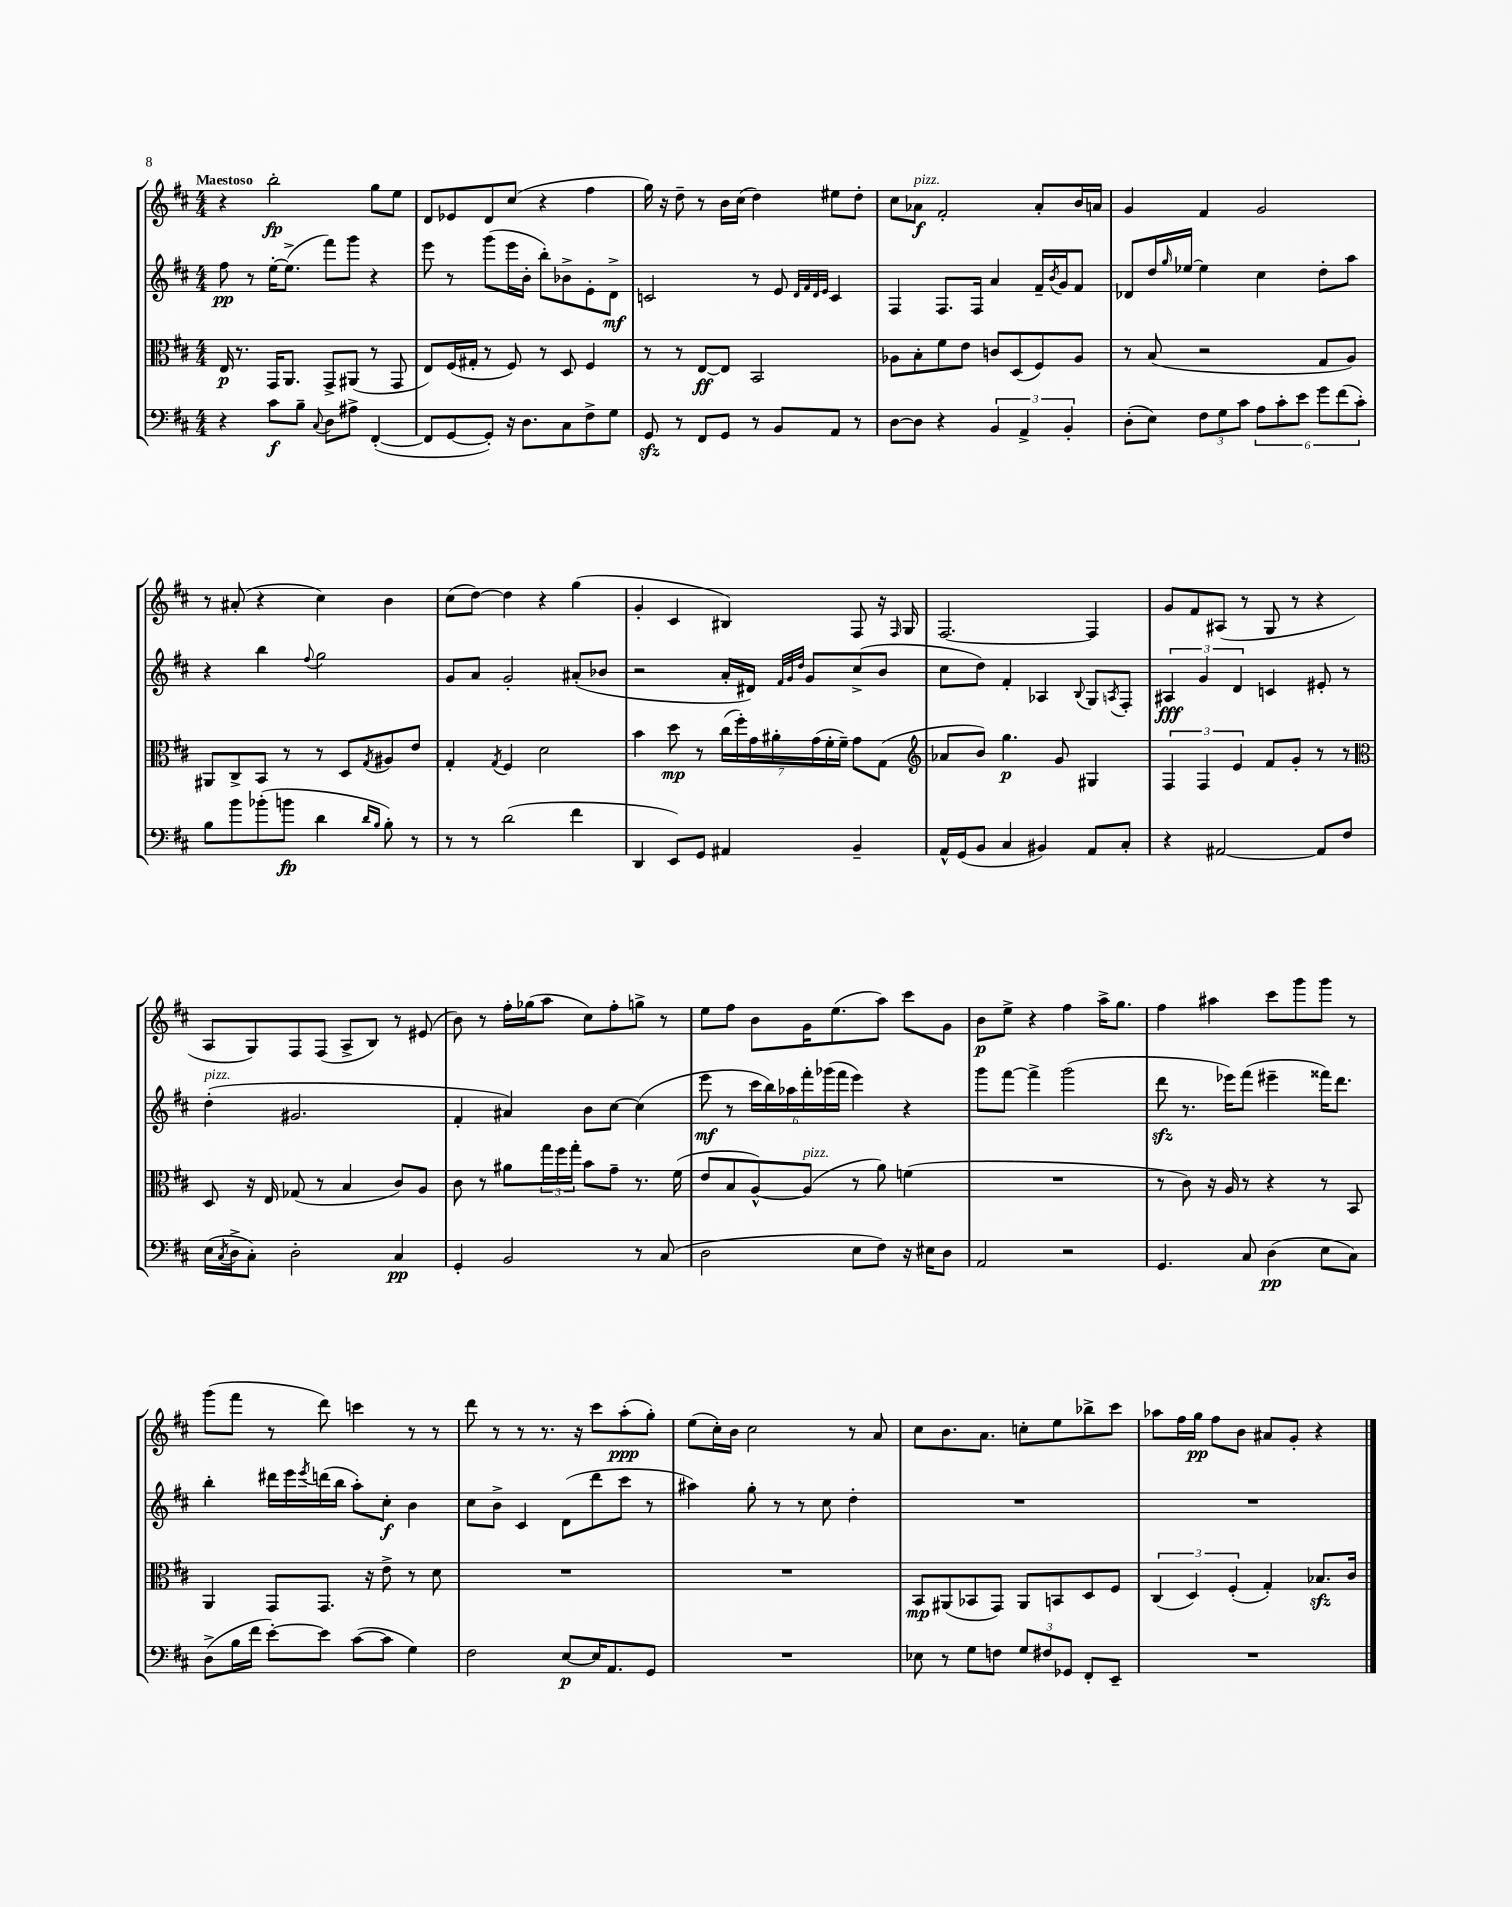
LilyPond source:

<<
\new StaffGroup <<
\new Staff = "s0" {
    \clef treble \key d \major \numericTimeSignature \time 4/4 \tempo "Maestoso"
    r4 b''2-.\fp g''8 e''8 |
    d'8 ees'8 d'8 cis''8( r4 fis''4 |
    g''16) r16 d''8-- r8 b'16 cis''16( d''4) eis''8 d''8-. |
    cis''8 aes'8\f^\markup { \italic "pizz." } fis'2-. aes'8-. b'16 a'16 |
    g'4 fis'4 g'2 |
    r8 ais'8-.( r4 cis''4) b'4 |
    cis''8( d''8~) d''4 r4 g''4( |
    g'4-. cis'4 bis4) fis8 r16 \grace { fis16 } g16 |
    fis2.~ fis4 |
    g'8 fis'8 ais8( r8 g8 r8 r4 |
    a8 g8) fis8 fis8( a8-> b8) r8 eis'8( |
    b'8) r8 fis''16-. ges''16( a''8 cis''8) fis''8-. g''8-> r8 |
    e''8 fis''8 b'8 g'16 e''8.( a''8) cis'''8 g'8 |
    b'8\p e''8-> r4 fis''4 a''16-> g''8. |
    fis''4 ais''4 cis'''8 g'''8 g'''8 r8 |
    g'''8( fis'''8 r8 d'''8) c'''4 r8 r8 |
    d'''8 r8 r8 r8. r16 cis'''8 a''8-.\ppp( g''8-.) |
    e''8( cis''16-.) b'16 cis''2 r8 a'8 |
    cis''8 b'8. a'8. c''8-. e''8 bes''8-> cis'''8 |
    aes''8 fis''16 g''16\pp fis''8 b'8 ais'8 g'8-. r4 \bar "|." |
}
\new Staff = "s1" {
    \clef treble \key d \major \numericTimeSignature \time 4/4
    fis''8\pp r8 e''16~-. e''8.->( fis'''8) g'''8 r4 |
    e'''8 r8 g'''8( e'''16 b'16-. b''8-.) bes'8-> e'8-. d'8->\mf |
    c'2 r8 e'8 \grace { d'32 fis'32 d'32 e'32 } c'4 |
    fis4 fis8. fis16 a'4 fis'16-- \acciaccatura { b'8 } g'16 fis'8 |
    des'8 d''16 \grace { g''16 } ees''16~ ees''4 cis''4 d''8-. a''8 |
    r4 b''4 \appoggiatura { fis''8 } g''2 |
    g'8 a'8 g'2-. ais'8-.( bes'8 |
    r2 a'16-. dis'16) \grace { fis'32 g'32 d''32 } g'8 cis''8->( b'8 |
    cis''8 d''8) fis'4-. aes4 \appoggiatura { b8 } g8 \acciaccatura { a8 } fis8-. |
    \tuplet 3/2 { ais4\fff g'4 d'4 } c'4 eis'8-. r8 |
    d''4-.^\markup { \italic "pizz." }( gis'2. |
    fis'4-. ais'4) b'8 cis''8~ cis''4( |
    e'''8\mf r8 \tuplet 6/4 { cis'''16 b''16) aes''16 fis'''16-. ges'''16( fis'''16 } e'''4) r4 |
    g'''8 fis'''8~ fis'''4-> g'''2( |
    d'''8\sfz r8. ees'''16) fis'''8( eis'''4-- fisis'''16) d'''8. |
    b''4-. dis'''16 e'''16 \acciaccatura { e'''8 } d'''16( b''16 a''8-.) cis''8-.\f b'4 |
    cis''8 b'8-> cis'4 d'8( d'''8 cis'''8 r8 |
    ais''4) g''8-. r8 r8 cis''8 d''4-. |
    R1 |
    R1 \bar "|." |
}
\new Staff = "s2" {
    \clef alto \key d \major \numericTimeSignature \time 4/4
    e16\p r8. g,16 a,8. g,8-> ais,8( r8 g,8 |
    e8) fis16( gis16-. r8 fis8) r8 d8 fis4 |
    r8 r8 e8~\ff e8 b,2 |
    aes8 b8-. fis'8 e'8 c'8 d8( fis8) aes8 |
    r8 b8( r2 g8 a8) |
    ais,8 cis8-> b,8 r8 r8 d8 \acciaccatura { g8 } ais8 e'8 |
    g4-. \acciaccatura { g8 } fis4 d'2 |
    b'4 d''8\mp r8 \tuplet 7/4 { cis''16( fis''16-.) g'16 ais'16-. g'16( fis'16-. fis'16--) } g'8 g8( |
    \clef treble aes'8 b'8) g''4.\p g'8 gis4 |
    \tuplet 3/2 { fis4 fis4 e'4 } fis'8 g'8-. r8 r8 |
    \clef alto d8 r16 e16 ges8( r8 b4 cis'8) a8 |
    cis'8 r8 ais'8 \tuplet 3/2 { g''16 fis''16 g''16-. } b'8 g'8-- r8. fis'16( |
    e'8 b8 a8~-^) a8^\markup { \italic "pizz." }( r8 a'8) f'4( |
    R1 |
    r8 cis'8) r16 a16 r8 r4 r8 b,8 |
    a,4 g,8 g,8. r16 e'8-> r8 d'8 |
    R1 |
    R1 |
    b,8\mp ais,8( bes,8 g,8) ais,8 b,8 d8 fis8 |
    \tuplet 3/2 { cis4( d4) fis4-.( } g4-.) bes8.\sfz cis'16 \bar "|." |
}
\new Staff = "s3" {
    \clef bass \key d \major \numericTimeSignature \time 4/4
    r4 cis'8\f b8-- \appoggiatura { cis8 } d8 ais8-> fis,4~-.( |
    fis,8 g,8~ g,8-.) r16 d8. cis8 fis8-> g8 |
    g,8\sfz r8 fis,8 g,8 r8 b,8 a,8 r8 |
    d8~ d8 r4 \tuplet 3/2 { b,4 a,4-> b,4-. } |
    d8-.( e8) \tuplet 3/2 { fis8 g8 cis'8 } \tuplet 6/4 { a8 cis'8-. e'8 g'8 fis'8( cis'8-.) } |
    b8 b'8 bes'8-.( b'8\fp d'4 \grace { d'16 b16 } b8-.) r8 |
    r8 r8 d'2( fis'4 |
    d,4 e,8) g,8 ais,4 b,4-- |
    a,16-^ g,16( b,8 cis4 bis,4) a,8 cis8-. |
    r4 ais,2~ ais,8 fis8 |
    e16( \acciaccatura { cis8 } d16-> cis8-.) d2-. cis4\pp |
    g,4-. b,2 r8 cis8( |
    d2 e8 fis8) r16 eis16 d8 |
    a,2 r2 |
    g,4. cis8 d4\pp( e8 cis8) |
    d8->( b16 fis'16 e'8~-.) e'8 cis'8~( cis'8 g4) |
    fis2 e8~\p e16 a,8. g,8 |
    R1 |
    ees8 r8 g8 f8 \tuplet 3/2 { g8 fis8 ges,8 } fis,8-. e,8-- |
    R1 \bar "|." |
}
>>
>>
\layout { \context { \Score \remove "Bar_number_engraver" } }
